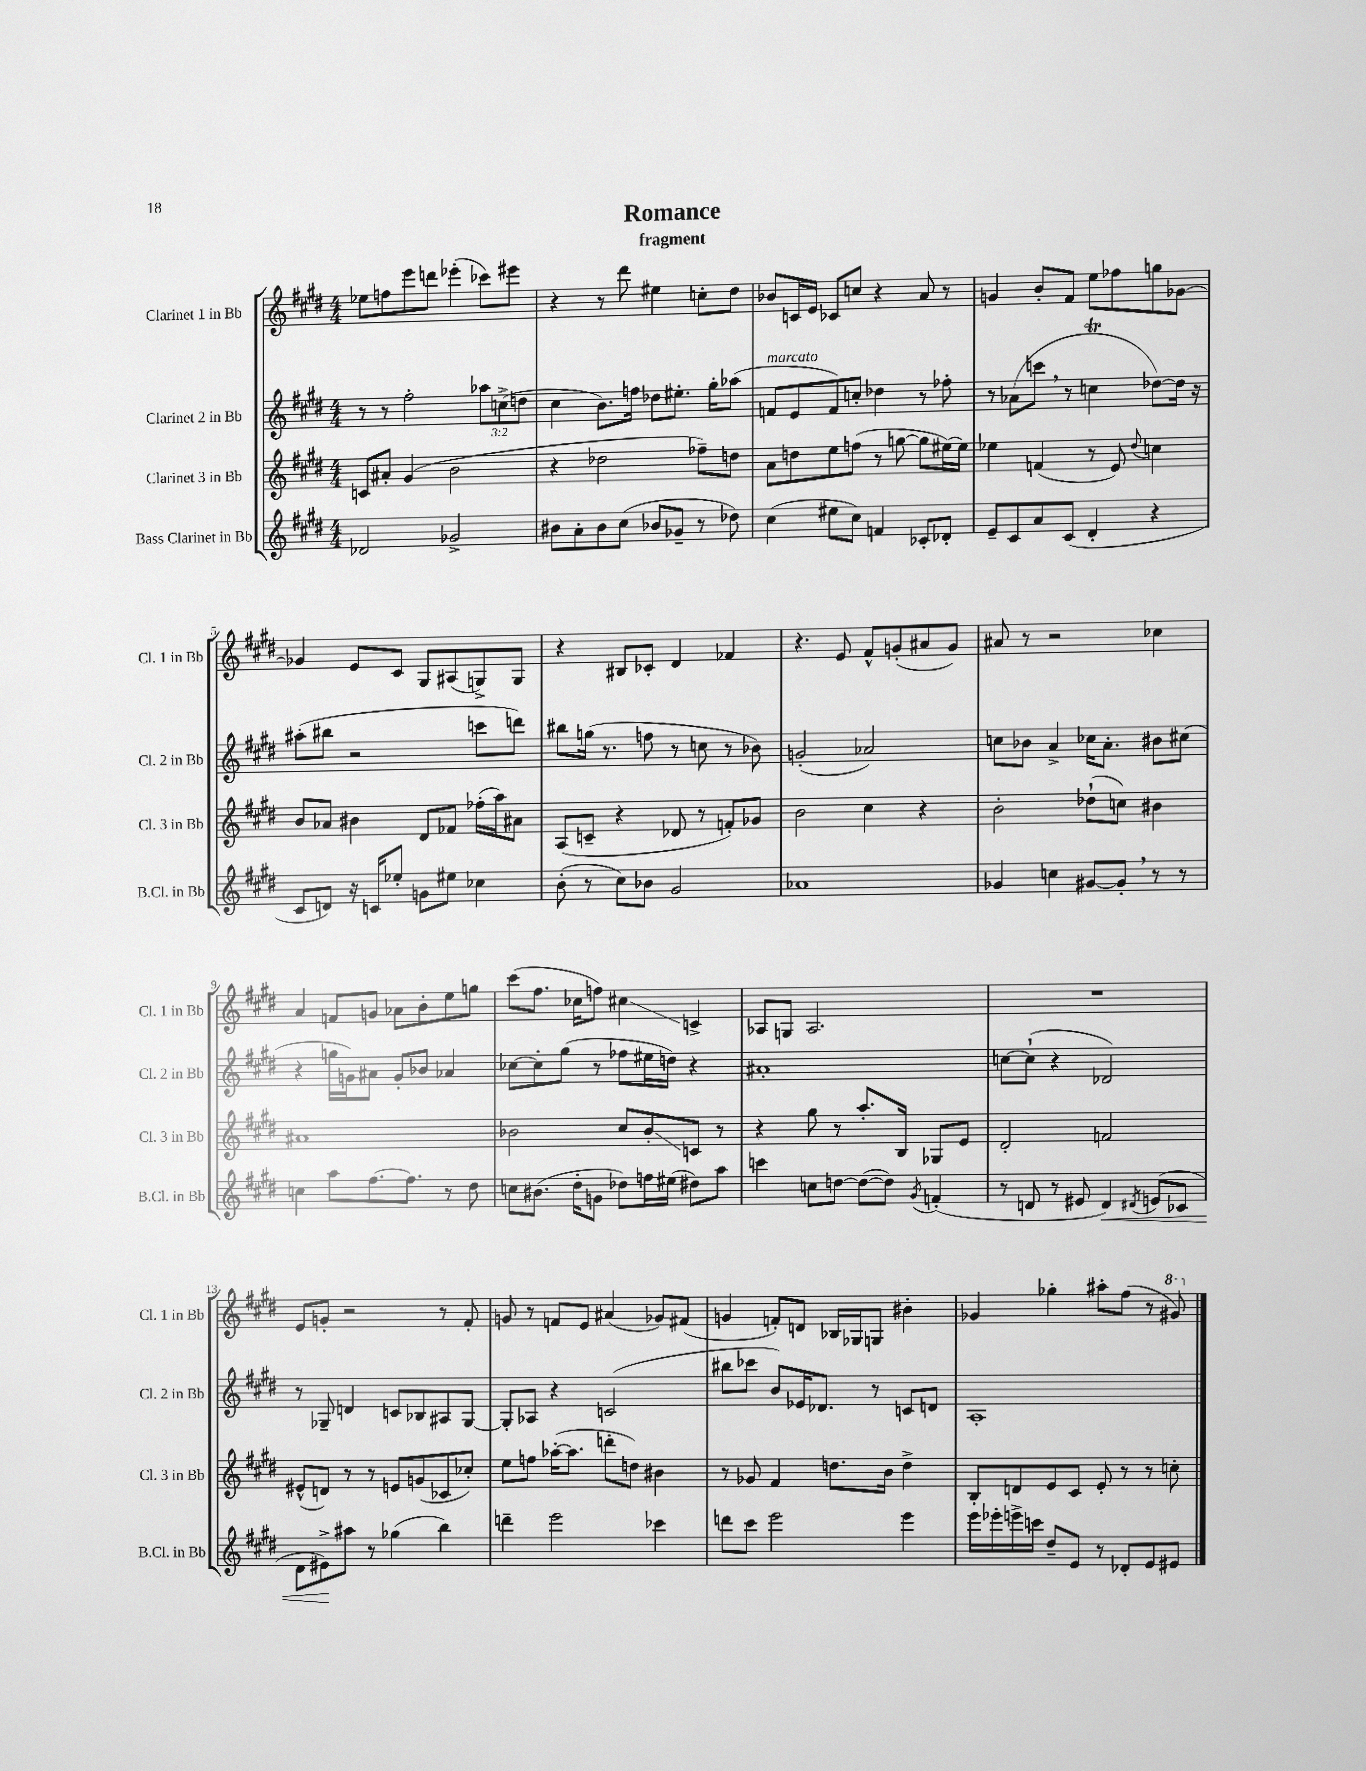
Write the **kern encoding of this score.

**kern	**kern	**kern	**kern
*staff4	*staff3	*staff2	*staff1
*clefG2	*clefG2	*clefG2	*clefG2
*k[f#c#g#d#]	*k[f#c#g#d#]	*k[f#c#g#d#]	*k[f#c#g#d#]
*M4/4	*M4/4	*M4/4	*M4/4
2d-	8c	8r	8ee-
.	8a#'	8r	8ff
.	(4g#	2ff#'	8eee
.	.	.	8ddd
2g-^	2b	.	(4eee-'
.	.	12aa-	8ccc-)
.	.	(12cc^	.
.	.	.	8eee#
.	.	12dd	.
=	=	=	=
8b#	4r	4cc#	4r
8a'	.	.	.
8b#	2dd-	8.b)	8r
(8cc#	.	.	8ddd#
.	.	16ff	.
8b-	.	8dd-	4ee#
8g-~	.	8.ee#'	.
8r	8ff-~)	.	8cc'
.	.	16gg#'	.
8dd-)	8dd	(8aa-	8dd#
=	=	=	=
(4cc#	8a	8f	8b-
.	8dd	8e	16c
.	.	.	16e
8ee#	8ee	8f)	8c-
8cc#)	(8ff	8cc'	8cc
4f	8r	4dd-	4r
.	[8gg	.	.
8c-'	8gg]	8r	8a
8d-'	[16ee#)	8ff-'	8r
.	16ee#]	.	.
=	=	=	=
8e~	4ee-	8r	4g
8c#	.	(8a-	.
8a	(4f	8ccc	8b'
(8c#	.	8r	8f#
4d#'	8r	4cc	8ee
.	8e)	.	8ff-
.	8qqdd#	.	.
4r	4cc	[8dd-)	8gg
.	.	16dd-]	[8g-
.	.	16r	.
=	=	=	=
8c#	8b	(8aa#'	4g-]
8d)	8a-	8bb#	.
16r	4b#	2r	8e
16c	.	.	.
8ee-'	.	.	8c#
8g	8d#	.	8G#
8ee#	8f-	.	(8A#
4cc-	(16ff-'	8ccc	8G^)
.	16aa)	.	.
.	8a#	8ddd)	8G
=	=	=	=
(8b'	(8A	8bb#	4r
8r	8c~	(16gg	.
.	.	8.r	.
8cc#)	4r	.	8B#
8b-	.	8ff	8c-'
2g#	8d-	8r	4d#
.	8r	8cc	.
.	8f')	8r	4f-
.	8g-	8b-)	.
=	=	=	=
1a-	2b	(2g'	4.r
.	.	.	8e
.	4cc#	2a-)	8f#^^
.	.	.	(8g'
.	4r	.	8a#
.	.	.	8g)
=	=	=	=
4g-	2b'	8cc	8a#
.	.	8b-	8r
4cc	.	4a^	2r
[8g#	(8dd-`	16cc-	.
.	.	8.a'	.
8g#']	8cc)	.	.
8r	4b#	8b#	4cc-
8r	.	(8cc#	.
=	=	=	=
4cc	1a#	4r	4a
8aa	.	16gg	8f
.	.	16g)	.
[8.ff#	.	8a#	8g
.	.	8g'	8a-
8.ff#]	.	.	.
.	.	8b-	8b'
8r	.	4a-	8ee
8dd#	.	.	8gg
=	=	=	=
8cc	2b-	[8cc-	(8ccc#
(8.b#	.	8cc-']	8.ff#
.	.	(8gg#	.
16dd#'	.	.	16cc-
8g	.	8r	8ff)
8dd-)	8cc#	8ff-	4cc#
16ff	8b-'	16ee#	.
(16ee#	.	16dd)	.
8dd#)	8c	4r	4c^
8aa	8r	.	.
=	=	=	=
4ccc	4r	1a#'	8A-
.	.	.	8G
8cc	8gg#	.	2.A-
[8dd	8r	.	.
(8dd_	8.aa'	.	.
8dd])	.	.	.
.	16B	.	.
8qg#	.	.	.
(4f'	8G-	.	.
.	8e	.	.
=	=	=	=
8r	2d#'	[8cc	1r
8d	.	(8cc`]	.
8r	.	4r	.
8e#	.	.	.
4d)	2f	2d-)	.
8qd#	.	.	.
(8e	.	.	.
8c-	.	.	.
=	=	=	=
8d#	(8e#^^	8r	8e
8e#^)	8d)	8G-~	8g'
8aa#	8r	4d	2r
8r	8r	.	.
(4gg-	8e	8c	.
.	(8g	8B-	.
4bb)	8c-	8A#	8r
.	8cc-')	[8G-	8f#'
=	=	=	=
4ddd~	8ee	8G-']	8g
.	8ff	8A-	8r
2eee	([16aa-'	4r	8f
.	8.aa-]	.	.
.	.	.	8e
.	8ddd'	(2c	(4a#
.	8dd)	.	.
4ccc-	4b#	.	8g-)
.	.	.	(8f#
=	=	=	=
8ddd	8r	8bb#	4g
8ccc#	8g-	8ccc-	.
2eee	4f#	8b)	8f')
.	.	16e-	8d
.	.	8.d-	.
.	8.dd	.	16B-
.	.	.	16G-
.	.	8r	8G
.	16b	.	.
4eee	4dd^	8c	4b#'
.	.	8d	.
=	=	=	=
16eee	8B'	1A'	4g-
16eee-'	.	.	.
16eee^	8d	.	.
16ccc	.	.	.
8dd#~	8e	.	4gg-'
8e	8c#	.	.
8r	8e'	.	8aa#'
8d-'	8r	.	(8ff#
8e	8r	.	8r
8e#	8cc'	.	8gg#)
==	==	==	==
*-	*-	*-	*-
